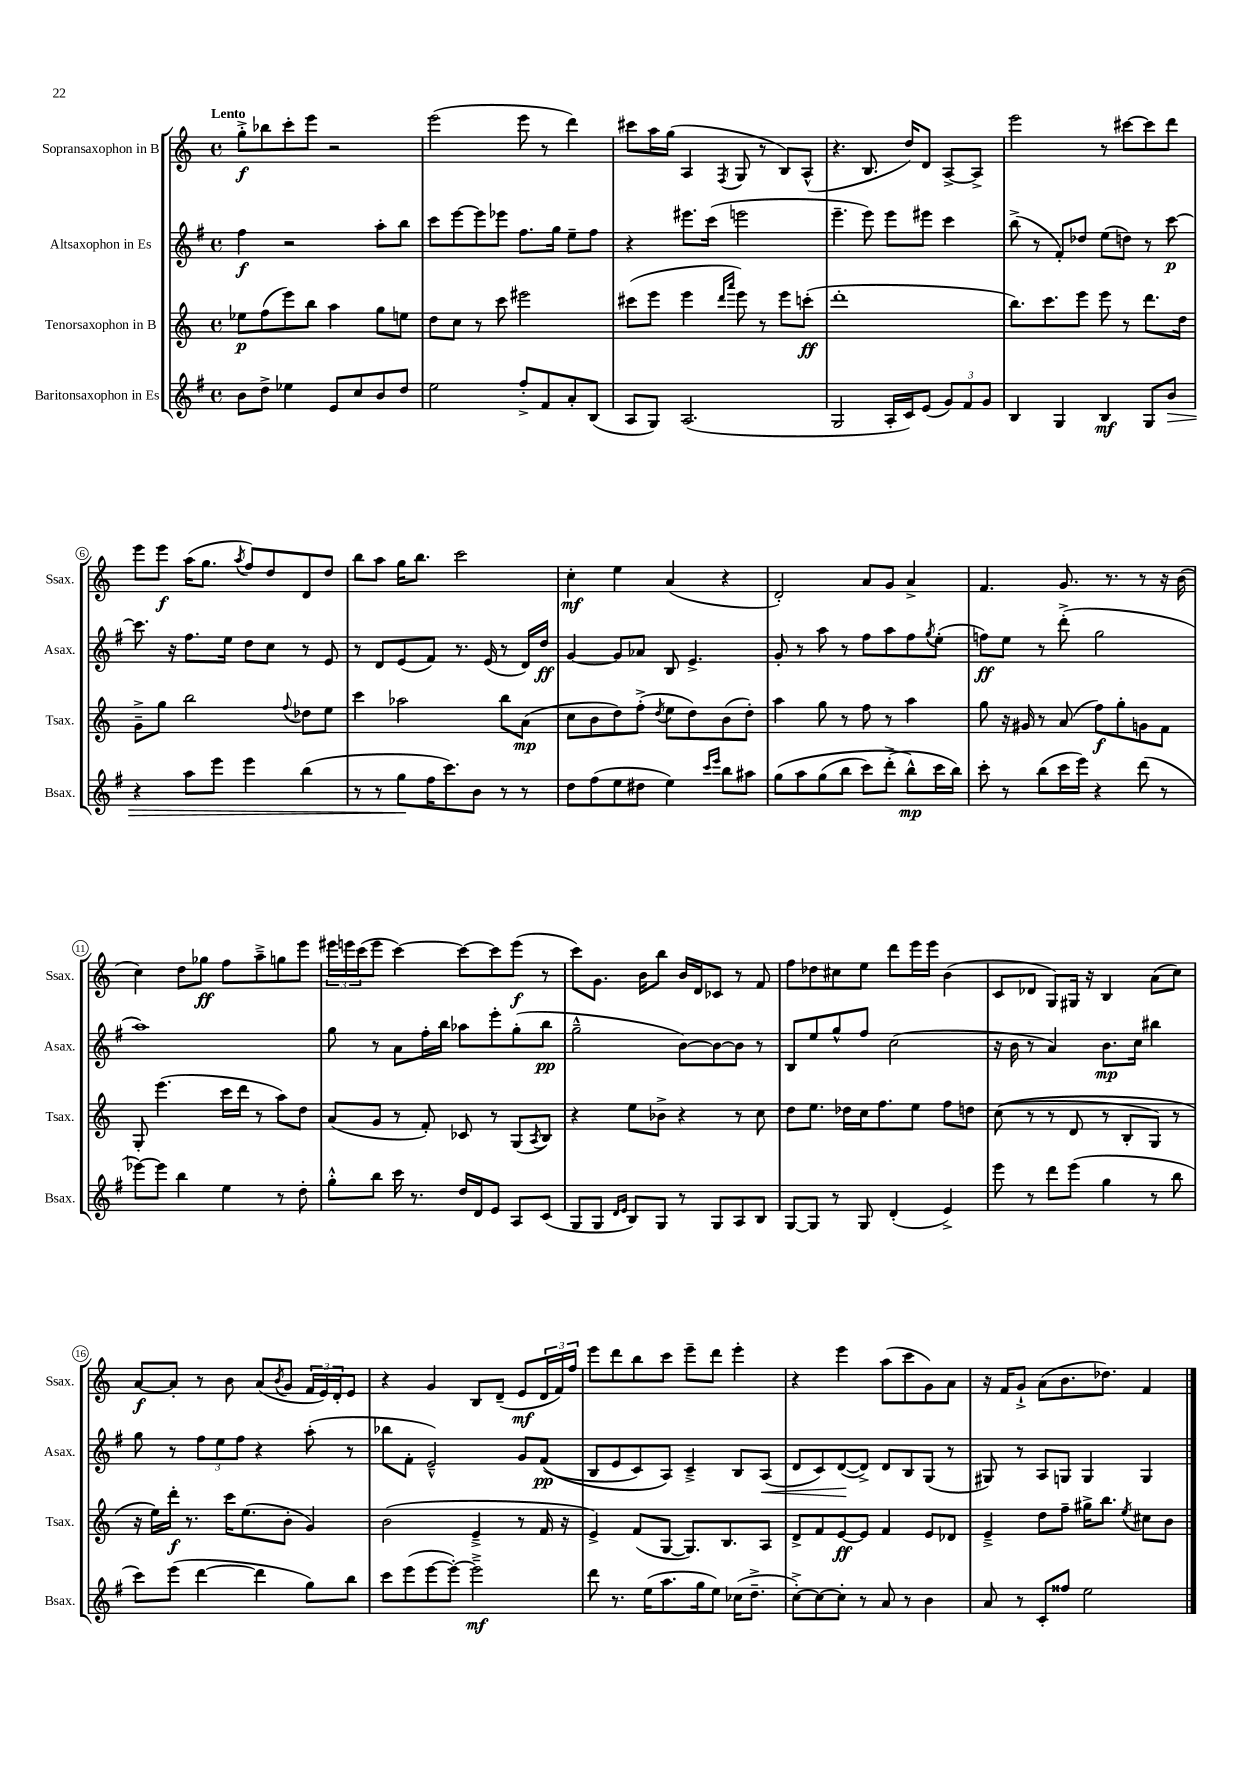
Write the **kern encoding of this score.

**kern	**kern	**kern	**kern
*staff4	*staff3	*staff2	*staff1
*clefG2	*clefG2	*clefG2	*clefG2
*k[f#]	*k[]	*k[f#]	*k[]
*M4/4	*M4/4	*M4/4	*M4/4
*met(c)	*met(c)	*met(c)	*met(c)
8b\L	8ee-\L	4ff#\	8gg'^\L
8dd^\J	(8ff\	.	8bb-\
4ee-\	8eee\)	2r	8ccc'\
.	8bb\J	.	8eee\J
8e/L	4aa\	.	2r
8cc/	.	.	.
8b/	8gg\L	8aa'\L	.
8dd/J	8ee\J	8bb\J	.
=	=	=	=
2ee\	8dd\L	8ccc\L	(2eee\
.	8cc\J	[8eee\	.
.	8r	8eee\]	.
.	8ccc\	8eee-\J	.
8ff#'^/L	2eee#\	8.ff#\L	8eee\
8f#/	.	.	8r
.	.	16gg\Jk	.
8a'/	.	8ee~\L	4ddd\)
(8B/J	.	8ff#\J	.
=	=	=	=
8A/L	(8ccc#\L	4r	8ccc#\L
8G/J)	8eee\J	.	16aa\L
.	.	.	(16gg\JJ
(2.A/	4eee\	8.eee#\L	4A/
.	.	(16ccc\Jk	.
.	16qqddd/LL	.	.
.	16qqaaa/JJ	.	8qF/
.	8eee\)	2eee\	8G/
.	8r	.	8r
.	8eee\L	.	8B/L)
.	(8ccc'\J	.	(8A^^/J
=	=	=	=
2G/	1ddd'	4.eee~\	4.r
.	.	8eee\)	8.B/
16A'/LL	.	8eee\L	.
16c/J)	.	.	16dd/LK)
(8e/J	.	8eee#\J	8d/J
12g/L)	.	4ccc\	[8A^/L
12f#/	.	.	.
.	.	.	8A^/]J
12g/J	.	.	.
=	=	=	=
4B/	8.bb\L)	(8bb^\	2eee\
.	.	8r	.
.	8.ccc\	.	.
4G/	.	8f#'/L)	.
.	8eee\J	8dd-/J	.
4B/	8eee\	(8ee\L	8r
.	8r	8dd\J)	[8ccc#\L
8G/L	8.ddd\L	8r	8ccc#\]
8b/J	.	[8ccc\	8ddd\J
.	16dd\Jk	.	.
=	=	=	=
4r	8g~^\L	8.ccc\]	8eee\L
.	8gg\J	.	8eee\J
.	.	16r	.
8aa\L	2bb\	8.ff#\L	(16aa\LK
.	.	.	8.gg\J
8eee\J	.	.	.
.	.	16ee\Jk	.
.	.	.	8qaa/
4eee\	.	8dd\L	8ff/L)
.	.	8cc\J	8dd/
.	8qqff/	.	.
(4bb\	8dd-\L	8r	8d/
.	8ee\J	8e/	8dd/J
=	=	=	=
8r	4ccc\	8r	8bb\L
8r	.	8d/L	8aa\J
8gg\L	2aa-\	(8e/	16gg\LK
.	.	.	8.bb\J
16ff#\K	.	8f#/J)	.
8.ccc\)	.	.	.
.	.	8.r	2ccc\
8b\J	.	.	.
.	.	(16e/	.
8r	8bb\L	8r	.
8r	(8a\J	16d/LL)	.
.	.	16dd/JJ	.
=	=	=	=
8dd\L	8cc\L	[4g/	4cc'\
(8ff#\	8b\	.	.
8ee\	8dd\)	8g/]L	4ee\
8dd#\J	(8ff'^\J	8a-/J	.
.	8qdd/	.	.
4ee\)	8ee\L	8B/	(4a/
.	8dd\)	4.e^/	.
16qqccc/LL	.	.	.
16qqeee/JJ	.	.	.
8bb\L	(8b\	.	4r
8aa#\J	8dd'\J)	.	.
=	=	=	=
&(8gg\L	4aa\	8g'/	2d'/)
8aa\	.	8r	.
(8gg\	8gg\	8aa\	.
8bb\J	8r	8r	.
8ccc\L)	8ff\	8ff#\L	8a/L
(8ddd'^\J	8r	8aa\	8g/J
8bb^^\L&)	4aa\	8ff#\	4a^/
.	.	8qgg/	.
16ccc\L	.	(8ee'\J	.
16bb\JJ)	.	.	.
=	=	=	=
8ccc'\	8gg\	8ff\L)	4.f/
8r	16r	8ee\J	.
.	16g#/	.	.
(8bb\L	8r	8r	.
16ccc\L	(8a/	(8ddd'^\	8.g/
16eee\JJ)	.	.	.
4r	8ff\L)	2gg\	.
.	.	.	8.r
.	8gg'\	.	.
(8ddd\	8g\	.	8r
8r	8f\J	.	16r
.	.	.	(16b\
=	=	=	=
[8eee-\L)	8G'/	1aa)	4cc\)
8eee-\]J	(4.eee\	.	.
4bb\	.	.	8dd\L
.	.	.	8gg-\J
4ee\	16ccc\LL	.	8ff\L
.	16ddd\JJ	.	.
.	8r	.	8aa~^\
8r	8aa\L)	.	8gg\
8dd'\	8dd\J	.	8eee\J
=	=	=	=
8gg'^^\L	(8a/L	8gg\	24eee#\LL
.	.	.	24eee\
.	.	.	(24ccc\J
8bb\J	8g/J	8r	8eee\J
16ccc\	8r	8a\L	[4ccc\)
8.r	.	.	.
.	8f'/)	16ff#'\L	.
.	.	16bb\JJ	.
16dd/LL	8c-/	8aa-\L	8ccc\_L
16d/J	.	.	.
8e/J	8r	8eee'\	8ccc\]
8A/L	(8G/L	(8gg'\	(8eee\J
.	8qA/	.	.
(8c/J	8B/J)	8bb\J	8r
=	=	=	=
8G/L	4r	2gg~^^\	8ccc\L)
8G/J	.	.	8.g\J
16qqd/LL	.	.	.
16qqe/JJ	.	.	.
8B/L)	8ee\L	.	.
.	.	.	16b\LK
8G/J	8b-^\J	.	8bb\J
8r	4r	[8b\L)	16b/LL
.	.	.	16d/J
8G/L	.	8b\_	8c-/J
8A/	8r	8b\]J	8r
8B/J	8cc\	8r	8f/
=	=	=	=
[8G/L	8dd\L	8B/L	8ff\L
8G/]J	8.ee\J	8ee/	8dd-\
8r	.	8gg^^/	8cc#\
.	16dd-\LL	.	.
8G/	16cc\J	8ff#/J	8ee\J
.	8.ff\	.	.
(4d'/	.	(2cc\	8ddd\L
.	8ee\J	.	16eee\L
.	.	.	16eee\JJ
4e^/)	8ff\L	.	(4b\
.	8dd\J	.	.
=	=	=	=
8eee\	&((8cc\	16r	8c/L
.	.	16b\	.
8r	8r	8r	8d-/J
8ddd\L	8r	4a/)	8G/L)
(8eee\J	8d/	.	16G#/Jk
.	.	.	16r
4gg\	8r	8.b\L	4B/
.	8B'/L	.	.
.	.	16cc\Jk	.
8r	8G/J)	4bb#\	(8a\L
8bb\	8r	.	8cc\J)
=	=	=	=
8ccc\L)	16r	8gg\	[8a/L
.	16ee\LL&)	.	.
(8eee\J	16ddd'\JJ	8r	8a'/]J
.	8.r	.	.
[4ddd\	.	12ff#\L	8r
.	.	12ee\	.
.	16ccc\LK	.	8b\
.	.	12ff#\J	.
.	(8.ee\	.	.
4ddd\]	.	4r	(8a/L
.	.	.	8qb/
.	8b'\J	.	8g/J
8gg\L)	4g/)	(8aa'\	24f/LL
.	.	.	24e/)
.	.	.	24d'/J
8bb\J	.	8r	8e/J
=	=	=	=
8ccc\L	(2b\	8bb-\L	4r
(8eee\	.	8f#'\J	.
[8eee\	.	2e~^^/)	4g/
8eee'\_J)	.	.	.
2eee~^\]	4e~^/	.	8B/L
.	.	.	(8d~/J
.	8r	8g/L	8e/L
.	16f/	&((8f#/J	24d/L
.	.	.	24f/)
.	16r	.	.
.	.	.	24ff/JJ
=	=	=	=
8ddd\	4e^/)	8B/L	8eee\L
8.r	.	8e/	8ddd\
.	(8f/L	8c/)	8bb\
(16ee\LK	.	.	.
8.aa\	[8G/J	8A/J&)	8ccc\J
.	8.G/]L)	4c~^/	8eee~\L
16gg\k	.	.	.
8ee\J)	.	.	8ddd\J
.	8.B/	.	.
(16cc-\LK	.	8B/L	4eee'\
8.dd~^\J	.	.	.
.	8A/J	(8A/J	.
=	=	=	=
[8cc'^\L)	8d^/L	8d/L	4r
8cc\_	8f/	8c/)	.
8cc'\]J	[8e/	([8d/	4eee\
8r	8e/]J	8d^/]J)	.
8a/	4f/	8d/L	(8aa\L
8r	.	8B/	8ccc\
4b\	8e/L	(8G/J	8g\)
.	8d-/J	8r	8a\J
=	=	=	=
8a/	4e~^/	8G#/)	16r
.	.	.	16f/LK
8r	.	8r	8g`^/J
8c'/L	8dd\L	8A/L	(8a\L
8ff##/J	8ff~\J	8G/J	8.b\
2ee\	16gg#^\LK	4G/	.
.	8.bb\J	.	8.dd-\J)
.	8qee/	.	.
.	8cc#\L	4G/	4f/
.	8b\J	.	.
==	==	==	==
*-	*-	*-	*-
